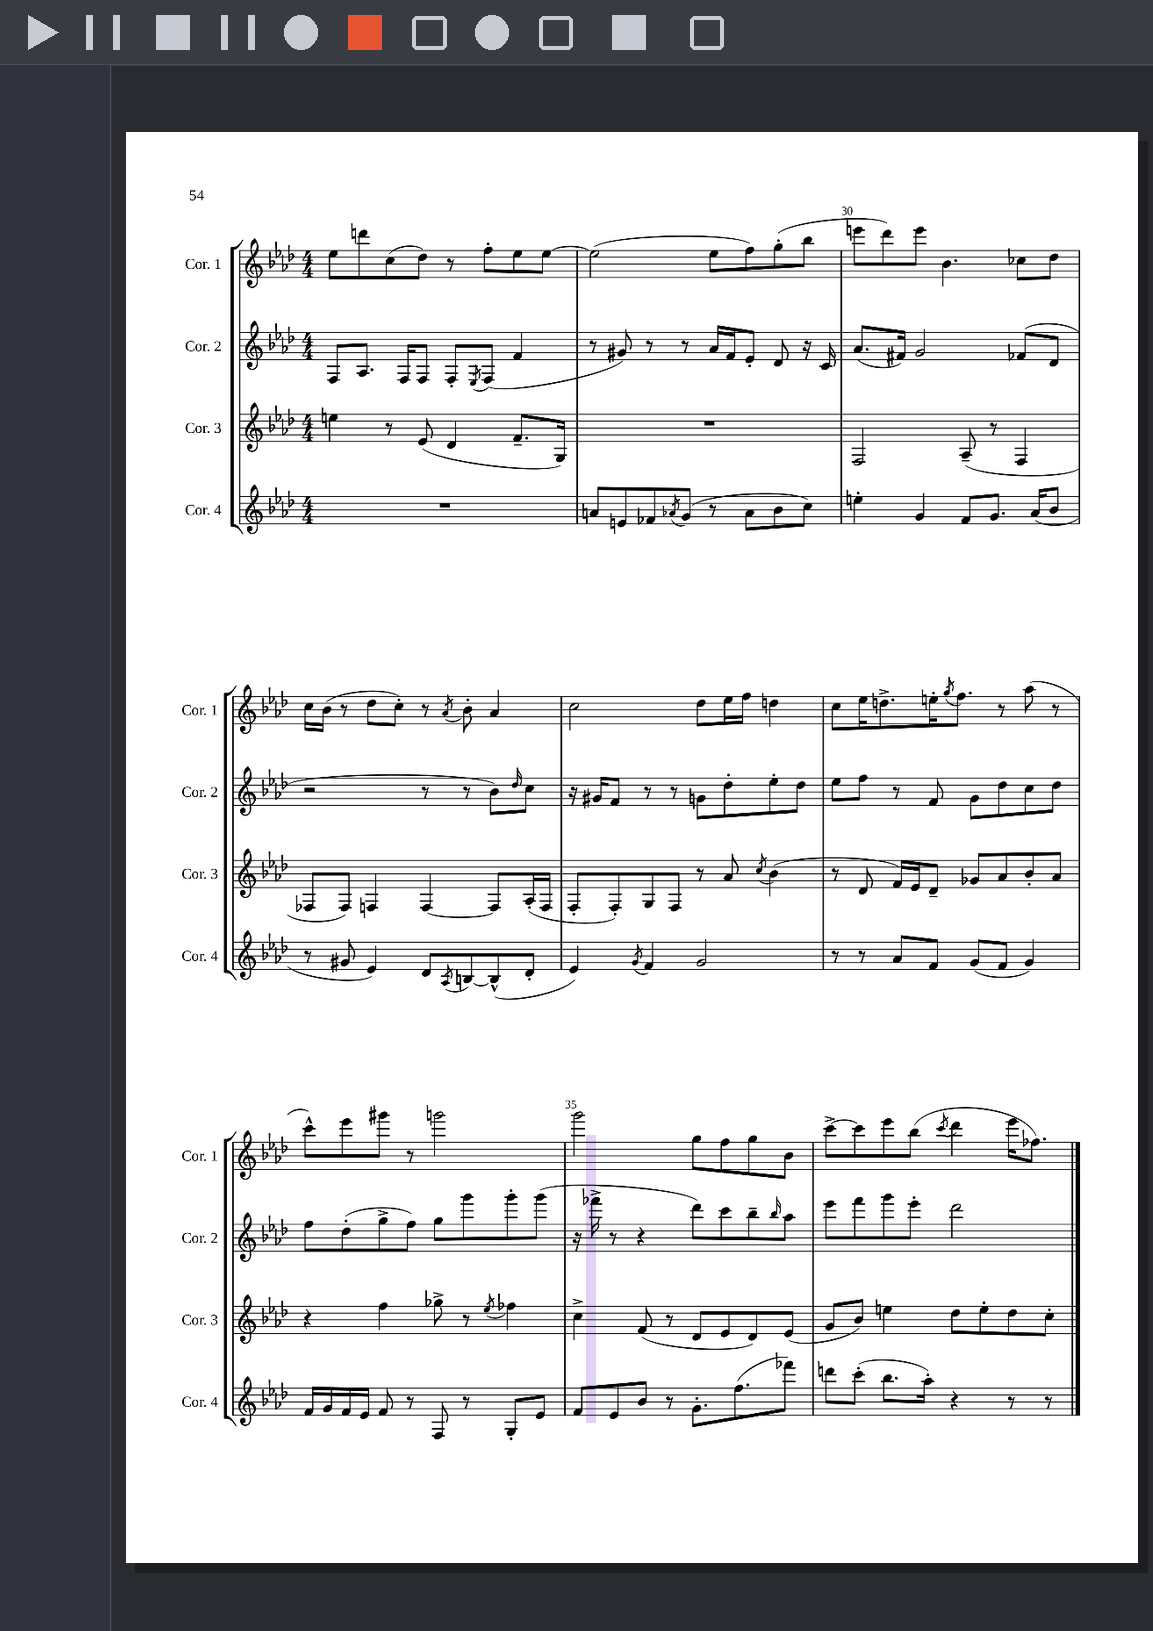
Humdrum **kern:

**kern	**kern	**kern	**kern
*staff4	*staff3	*staff2	*staff1
*clefG2	*clefG2	*clefG2	*clefG2
*k[b-e-a-d-]	*k[b-e-a-d-]	*k[b-e-a-d-]	*k[b-e-a-d-]
*M4/4	*M4/4	*M4/4	*M4/4
1r	4ee\	8F/L	8ee-\L
.	.	8.A-/J	8ddd\
.	8r	.	(8cc\
.	.	16F/LK	.
.	(8e-/	8F/J	8dd-\J)
.	4d-/	8F'/L	8r
.	.	8qE-/	.
.	.	(8F/J	8ff'\L
.	8.f~/L	4f/	8ee-\
.	.	.	[8ee-\J
.	16G/Jk)	.	.
=	=	=	=
8a/L	1r	8r	(2ee-\]
8e/	.	8g#/)	.
8f-/	.	8r	.
8qa-/	.	.	.
(8g/J	.	8r	.
8r	.	16a-/LL	8ee-\L
.	.	16f/J	.
8a-\L	.	8e-'/J	8ff\)
8b-\	.	8d-/	(8gg'\
8cc\J)	.	16r	8bb-\J
.	.	16c/	.
=	=	=	=
4ee'\	2F/	(8.a-/L	8eee\L
.	.	.	8ddd-\)
.	.	16f#/Jk)	.
4g/	.	2g/	8eee\J
.	.	.	4.b-\
8f/L	(8A-~/	.	.
8.g/J	8r	.	.
.	4F/	(8f-/L	8cc-\L
(16a-/LK	.	.	.
8b-/J	.	8d-/J	8dd-\J
=	=	=	=
8r	8F-/L	2r	16cc\LL
.	.	.	(16b-\JJ
8g#/	8F-/J)	.	8r
4e-/)	4F/	.	8dd-\L
.	.	.	8cc'\J)
8d-/L	[4F/	8r	8r
8qA-/	.	.	8qa-/
[8B/	.	8r	8b-'\
(8B^^/]	8F/]L	8b-\L)	4a-/
.	.	16qqdd-/	.
8d-'/J	(16A-'/L	8cc\J	.
.	16F/JJ	.	.
=	=	=	=
4e-/)	8F'/L	16r	2cc\
.	.	16g#/LK	.
.	8F'/)	8f/J	.
8qg/	.	.	.
4f/	8G/	8r	.
.	8F/J	8r	.
2g/	8r	8g\L	8dd-\L
.	8a-/	8dd-'\	16ee-\L
.	.	.	16ff\JJ
.	8qcc/	.	.
.	(4b-\	8ee-'\	4dd\
.	.	8dd-\J	.
=	=	=	=
8r	8r	8ee-\L	8cc\L
8r	8d-/	8ff\J	16ee-\K
.	.	.	8.dd^\
8a-/L	16f/LL)	8r	.
.	16e-/J	.	.
8f/J	8d-~/J	8f/	16ee'\K
.	.	.	8qgg/
.	.	.	8.ff\J
(8g/L	8g-/L	8g\L	.
8f/J	8a-/	8dd-\	8r
4g/)	8b-'/	8cc\	(8aa-\
.	8a-/J	8dd-\J	8r
=	=	=	=
16f/LL	4r	8ff\L	8ccc^^\L)
16g/	.	.	.
16f/	.	(8dd-'\	8eee-\
16e-/JJ	.	.	.
8f/	4ff\	8gg^\	8ggg#\J
8r	.	8ff\J)	8r
8F/	8gg-^\	8gg\L	2ggg\
8r	8r	8ggg\	.
.	8qee-/	.	.
8G'/L	4ff-\	8ggg'\	.
8e-/J	.	(8ggg\J	.
=	=	=	=
8f/L	4cc^\	16r	2ggg\
.	.	16fff-^\	.
8e-/	.	8r	.
8b-/J	(8f/	4r	.
8r	8r	.	.
8.g'\L	8d-/L	8ddd-\L)	8gg\L
.	8e-/	8ccc\	8ff\
(8.ff\	.	.	.
.	8d-/)	8bb-~\	8gg\
.	.	16qqbb-/	.
8fff-\J)	(8e-/J	8aa-\J	8b-\J
=	=	=	=
8ddd\L	8g/L	8eee-\L	[8ccc^\L
(8ccc'\J	8b-/J)	8fff\	8ccc\]
8.bb-\L	4ee\	8ggg\	8eee-\
.	.	8eee-'\J	(8bb-\J
16aa-'\Jk)	.	.	.
.	.	.	8qccc/
4r	8dd-\L	2ddd-\	4ddd-\
.	8ee'\	.	.
8r	8dd-\	.	16eee-\LK
.	.	.	8.ff-\J)
8r	8cc'\J	.	.
==	==	==	==
*-	*-	*-	*-
